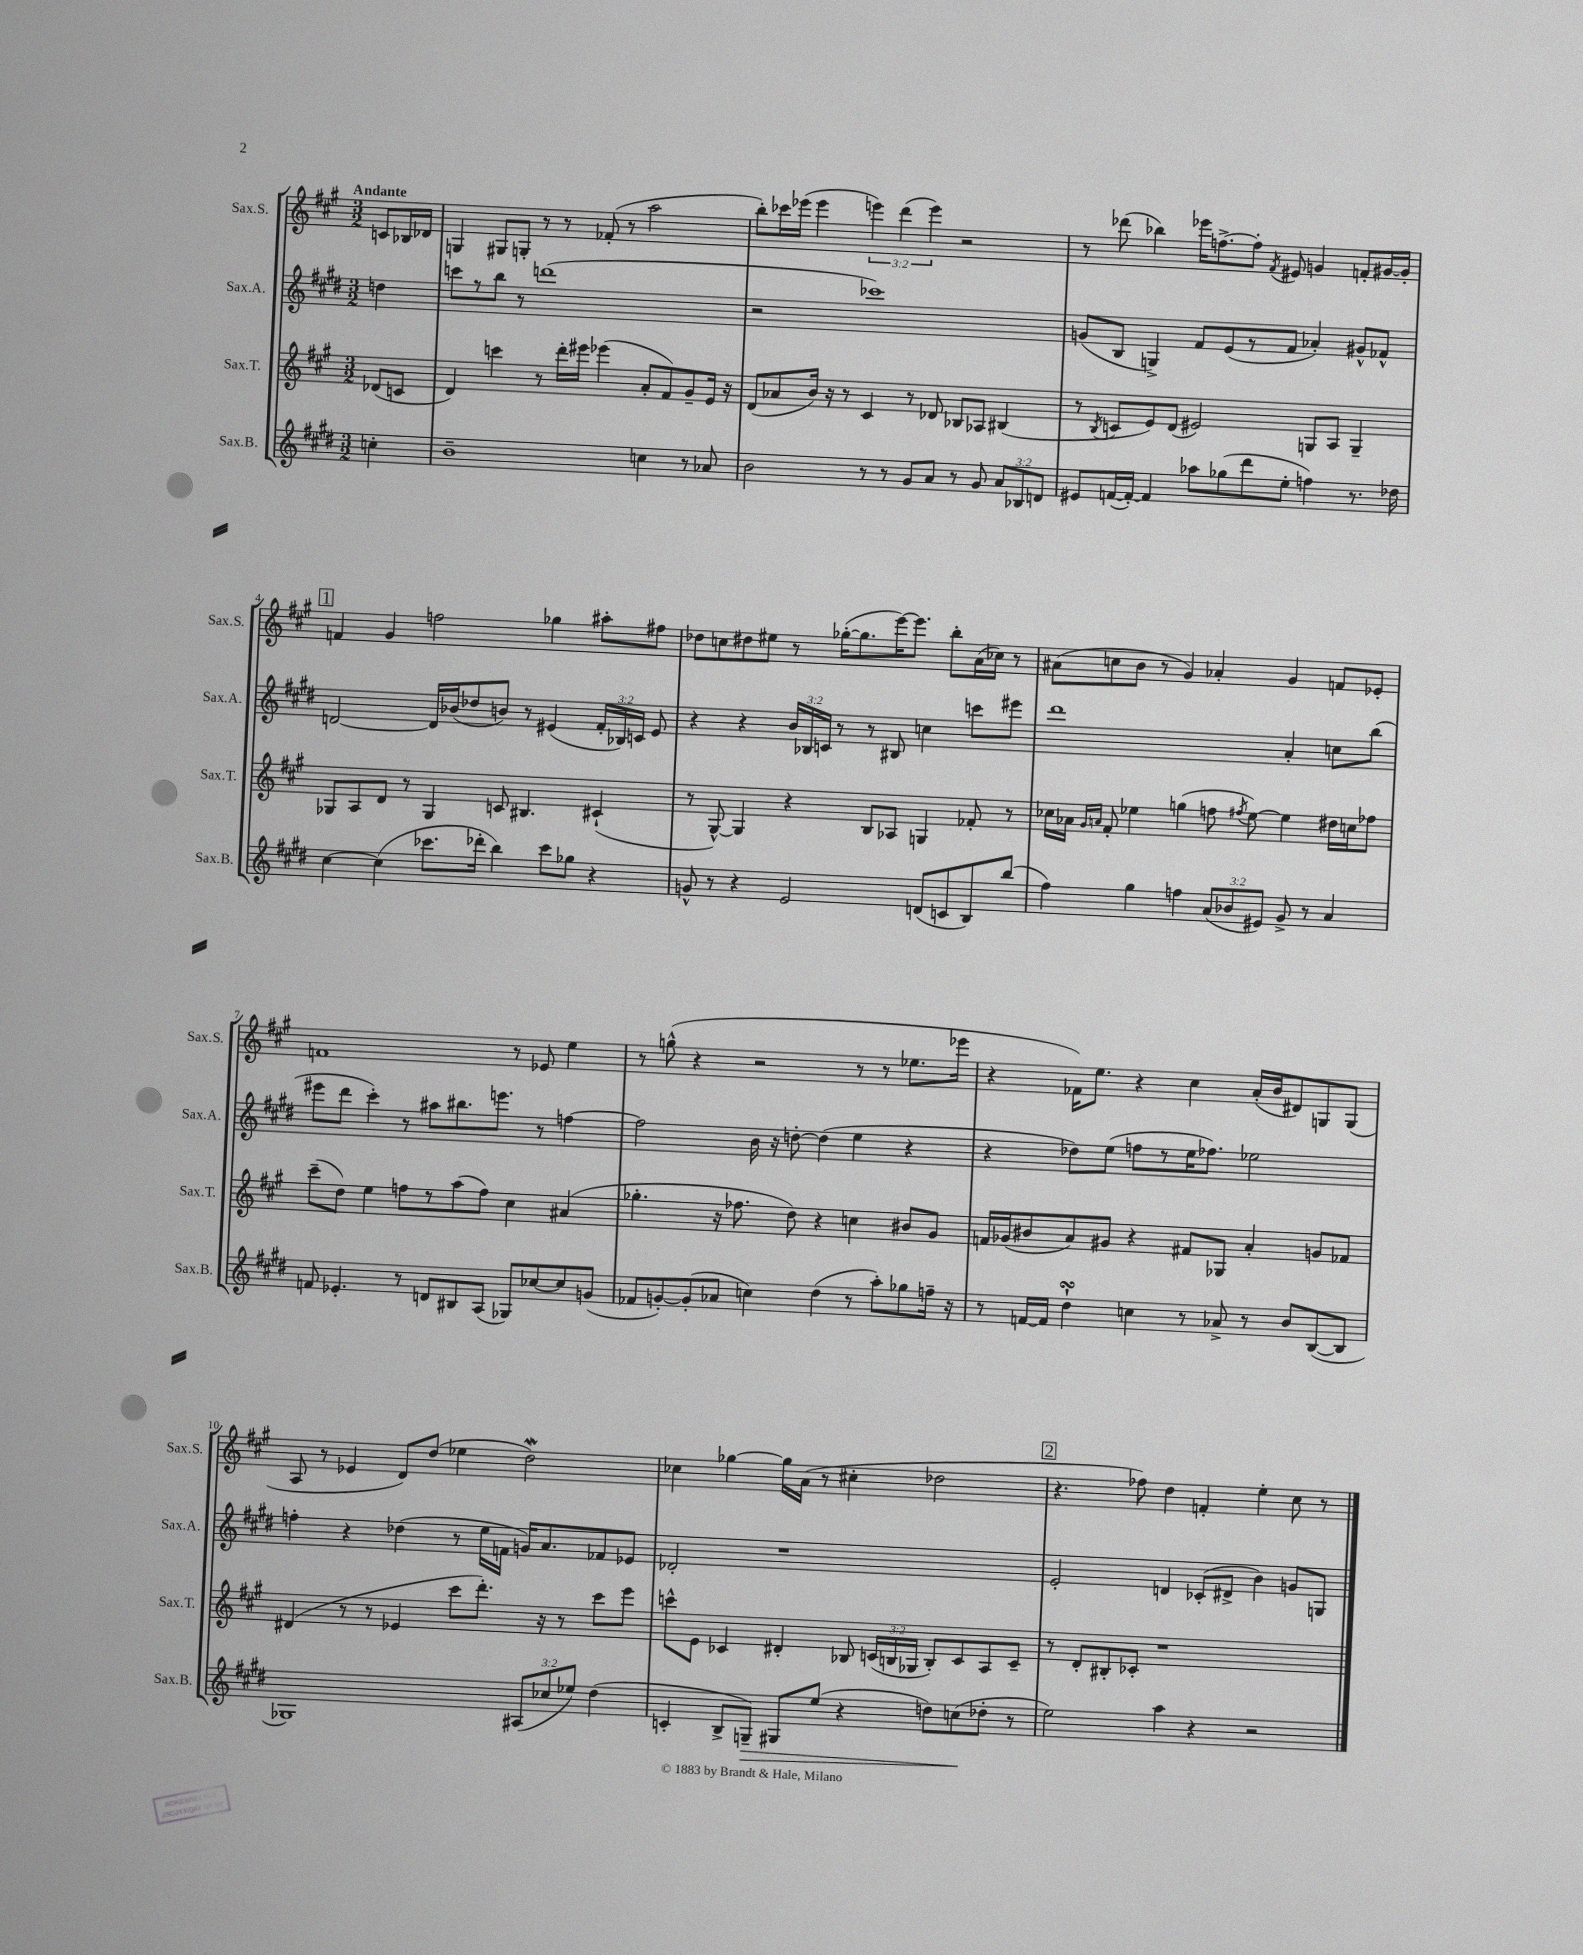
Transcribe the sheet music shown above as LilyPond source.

<<
\new StaffGroup <<
\new Staff = "s0" \with { instrumentName = "Sax.S." shortInstrumentName = "Sax.S." } {
    \clef treble \key a \major \numericTimeSignature \time 3/2 \override Staff.TupletNumber.text = #tuplet-number::calc-fraction-text \partial 4 \tempo "Andante"
    \autoBeamOff c'8[ bes16 des'16] |
    g4 gis8[ g8]-. r8 r8 fes'8-.( r8 a''2 |
    b''8[-.) ces'''16 ees'''16]( ees'''4 \tuplet 3/2 { e'''4) d'''4( e'''4) } r2 |
    r8 des'''8( bes''4) ees'''16[ f''8.~-> f''8]-. \acciaccatura { fis'8 } eis'8 g'4 f'8[-. gis'16~ gis'16]-. |
    \mark \markup { \box "1" } f'4 gis'4 f''2 ges''4 ais''8[-. fis''8] |
    des''8[ c''8 dis''8 eis''8] r8 ges''16[~-.( ges''8. e'''16~) e'''8.] b''8[-. a'16( ces''16]) r8 |
    ais'8[( c''8 b'8] r8 gis'4) aes'4-. gis'4 f'8[ ees'8]-. |
    f'1 r8 ees'8 e''4 |
    r8 g''8-^( r4 r2 r8 r8 ees''8.[ ees'''16] |
    r4 fes'16[) e''8.] r4 cis''4 a'16[-.( b'16 dis'8) g8 g8]( |
    a8 r8 ees'4 d'8[) d''8]( ees''4 d''2\mordent) |
    ces''4 ges''4~ ges''16[ a'16]( r8 cis''4-. des''2 |
    \mark \markup { \box "2" } r4. fes''8) d''4 f'4-. e''4-. cis''8 r8 \bar "|." |
}
\new Staff = "s1" \with { instrumentName = "Sax.A." shortInstrumentName = "Sax.A." } {
    \clef treble \key e \major \numericTimeSignature \time 3/2 \override Staff.TupletNumber.text = #tuplet-number::calc-fraction-text \partial 4
    \autoBeamOff d''4 |
    c'''8[ r8 b''8] r8 d'''1( |
    r2 ces'''1) |
    g'8[( b8] g4->) fis'8[ e'8( r8 fis'8] aes'4-.) gis'8[-^ fes'8]-^ |
    \mark \markup { \box "1" } d'2~ d'16[ bes'16( des''8 b'8]) r8 eis'4( \tuplet 3/2 { fis'16[-. bes16) c'16] } eis'8 |
    r4 r4 \tuplet 3/2 { b'16[ bes16 c'16] } r8 r8 bis8 c''4 c'''8[ eis'''8] |
    dis'''1 a'4-. c''8[ b''8]( |
    eis'''8[ dis'''8] cis'''4-.) r8 ais''8[ bis''8. e'''8.] r8 f''4~ |
    f''2 b'16 r16 d''8~-. d''4( e''4 r4 |
    r4 des''8[) e''8]( f''8[ r8 e''16 fes''8.]) ees''2 |
    f''4-. r4 des''4( r8 e''16[ f'16] g'16[) a'8. fes'8 ees'8] |
    des'2-. r1 |
    \mark \markup { \box "2" } e'2-. d'4 ces'8[-.( dis'8]-> b'4) g'8[ g8] \bar "|." |
}
\new Staff = "s2" \with { instrumentName = "Sax.T." shortInstrumentName = "Sax.T." } {
    \clef treble \key a \major \numericTimeSignature \time 3/2 \override Staff.TupletNumber.text = #tuplet-number::calc-fraction-text \partial 4
    \autoBeamOff des'8[( c'8] |
    d'4) c'''4 r8 d'''16[-. eis'''16] ees'''4( a'8[-. fis'8) gis'8-- e'16] r16 |
    d'8[( aes'8 b'16]) r16 r8 cis'4 r8 des'8 bes8[ aes8] bis4( |
    r8 \acciaccatura { b8 } c'8[ e'8) d'8]( eis'2) g8[ a8] g4-- |
    \mark \markup { \box "1" } ges8[ a8 d'8] r8 ges4 c'8 bis4. cis'4-!( |
    r8 gis8~-^) gis4 r4 b8[ aes8] g4 fes'8-. r8 |
    ces''16[ aes'16] \grace { gis'16[ a'16] } fis'8-. ees''4 g''4( f''8 \acciaccatura { fis''8 } ees''8~) ees''4 dis''16[ c''16 fes''8] |
    cis'''8[--( d''8]) e''4 f''8[ r8 a''8( f''8]) cis''4 ais'4( |
    ges''4.-. r16 fes''8. d''8) r4 c''4 bis'8[ gis'8] |
    f'16[ ges'16( bis'8 a'8) gis'8] r4 fis'8[ ges8] a'4-. g'8[ fes'8] |
    dis'4( r8 r8 ees'4 cis'''8[ d'''8.]-.) r16 r8 cis'''8[ e'''8] |
    c'''8[-^ e'8] ces'4 dis'4-. bes8 \tuplet 3/2 { c'16[( b16 ges16] } b8[-.) c'8 a8 c'8]-- |
    \mark \markup { \box "2" } r8 d'8[-. bis8-. ces'8]-. r1 \bar "|." |
}
\new Staff = "s3" \with { instrumentName = "Sax.B." shortInstrumentName = "Sax.B." } {
    \clef treble \key e \major \numericTimeSignature \time 3/2 \override Staff.TupletNumber.text = #tuplet-number::calc-fraction-text \partial 4
    \autoBeamOff c''4-. |
    b'1-- c''4 r8 aes'8 |
    b'2 r8 r8 gis'8[ a'8] r8 gis'8 \tuplet 3/2 { a'8[ bes8 d'8] } |
    eis'8[ f'16~( f'16]~-.) f'4 aes''8[ ges''8( dis'''8 e''8]-. f''4) r8. des''16 |
    \mark \markup { \box "1" } cis''4~ cis''4( ces'''8.[ des'''16]-. b''4) ces'''8[ ges''8] r4 |
    g'8-^ r8 r4 e'2 d'8[( c'8 b8) b''8]( |
    fis''4) gis''4 f''4 \tuplet 3/2 { a'8[( bes'8 eis'8]) } gis'8-> r8 a'4 |
    f'8 ees'4.-. r8 d'8[ bis8 a8]( ges8[) ces''8~ ces''8 g'8]( |
    fes'8[ g'8~-.) g'8-.( aes'8] c''4) dis''4( r8 a''8[-.) ges''8 f''16]-- r16 |
    r8 f'16[~ f'16] dis''4-!\turn c''4 r8 aes'8-> r8 b'8[ b8~( b8] |
    ges1) \tuplet 3/2 { ais8[( ces''8 ees''8]) } dis''4( |
    c'4-. b8[-> g8]--\>) gis8[ e''8]( r4 d''8[) c''8\!( des''8]-. r8 |
    \mark \markup { \box "2" } e''2) a''4 r4 r2 \bar "|." |
}
>>
>>
